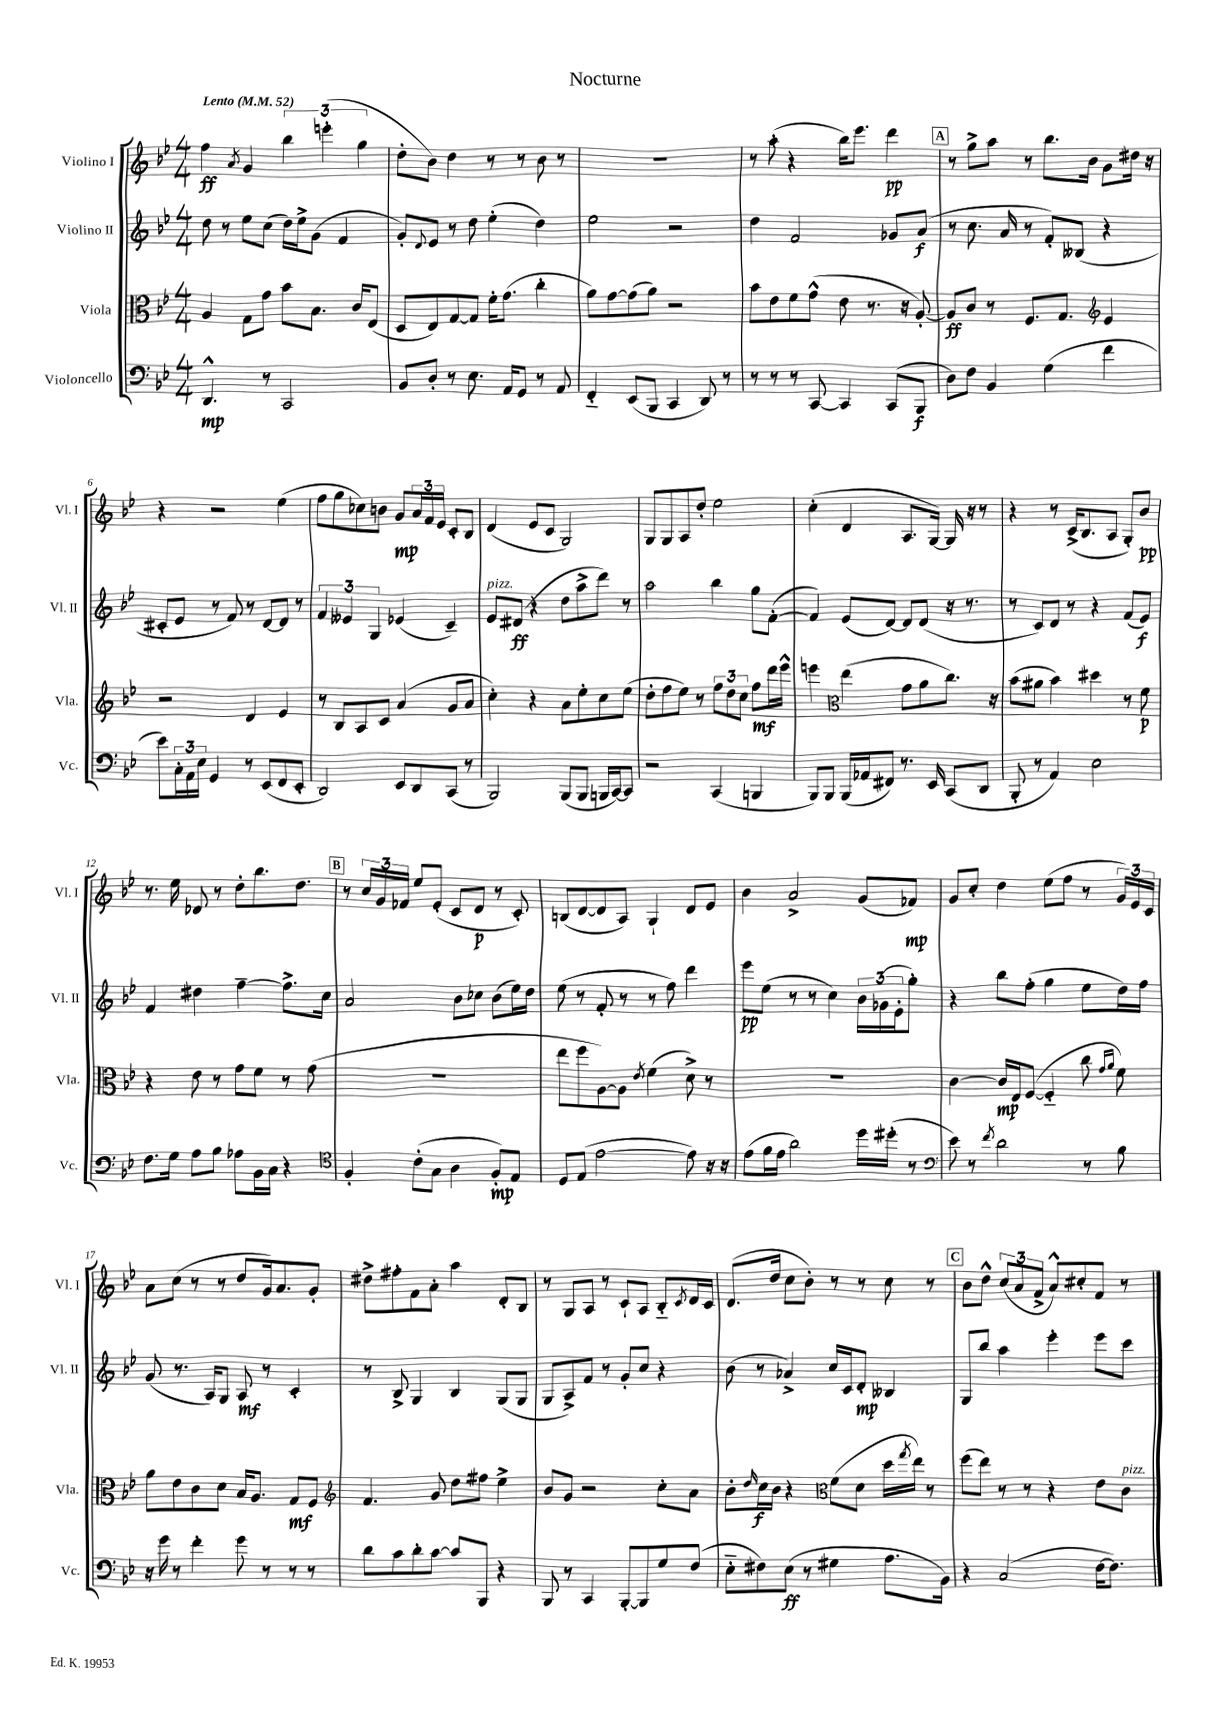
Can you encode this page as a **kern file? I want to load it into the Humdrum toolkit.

**kern	**kern	**kern	**kern
*staff4	*staff3	*staff2	*staff1
*clefF4	*clefC3	*clefG2	*clefG2
*k[b-e-]	*k[b-e-]	*k[b-e-]	*k[b-e-]
*M4/4	*M4/4	*M4/4	*M4/4
*MM52	*MM52	*MM52	*MM52
4.DD^^	4A	8dd	4ff
.	.	8r	.
.	.	.	8qa
.	8G	8ee-	4g
8r	8g	(8cc	.
2CC	8b-	16dd)	6bb-
.	.	16ee-^	.
.	8.B-	(8g	.
.	.	.	(6eee'
.	.	4f	.
.	16c	.	.
.	.	.	6gg
.	(8E-	.	.
=	=	=	=
8BB-	8D	8g')	8dd'
.	.	8qqd	.
8D'	8E-)	8e-	8b-)
8r	[8G	8r	4dd
8.E-	8G]	8dd	.
.	16f'	(4ee-'	8r
16AA	(8.g	.	.
8GG	.	.	8r
8r	4cc'	4dd)	8b-
8AA	.	.	8r
=	=	=	=
4FF'~	8a)	2ee-	1r
.	[8g	.	.
(8EE-	(8g]	.	.
8BBB-	8a)	.	.
4CC	2r	2r	.
8DD)	.	.	.
8r	.	.	.
=	=	=	=
8r	8b-	4dd	8r
8r	8e-	.	(8aa'
8r	8f	2f	4r
[8CC	(8g^^	.	.
4CC]	8e-	.	16bb-)
.	.	.	8.eee-
.	8.r	.	.
(8CC	.	8g-	4ddd
.	16r	.	.
8BBB-	[8A')	(8a	.
=	=	=	=
8D)	8A]	8r	8r
8F	8c	8.cc	8gg^
4BB-	8r	.	8aa
.	.	16a	.
.	8.F	8r	8r
(4G	.	8f')	8.bb-
.	8.G	.	.
.	.	(8B--	.
.	.	.	16b-
*	*clefG2	*	*
4f	4e-	4r	8g
.	.	.	16dd#
.	.	.	16r
=	=	=	=
8e-)	2r	8c#'	4r
24C'	.	8e-	.
24AA	.	.	.
24E-	.	.	.
4GG	.	8r	2r
.	.	8f)	.
8r	4d	8r	.
(8EE-	.	[8d	.
8FF	4e-	8d]	(4ee-
8EE-'	.	8r	.
=	=	=	=
2DD)	8r	6f	8ff
.	8B-	.	8gg
.	.	6e--	.
.	8A	.	8cc-)
.	.	6G	.
.	8c	.	8b
8EE-	(4a	(4e-	8g
8DD	.	.	24a
.	.	.	24f
.	.	.	24e-
(8CC	8g	4c~)	8c'
8r	8a	.	8B-
=	=	=	=
2BBB-)	4cc')	8e-	(4d
.	.	(8d#	.
.	4r	4r	8e-
.	.	.	8c
(8BBB-	8a	8dd	2G)
8BBB-	8ee-'	8aa^	.
16BBB	8cc	8ddd)	.
[16CC)	.	.	.
8CC]	(8ee-	8r	.
=	=	=	=
2r	8dd'	2aa	8G
.	8ff	.	8G
.	8ee-)	.	8A
.	8r	.	8dd'
(4CC	12ff	4bb-	2ee-
.	12dd	.	.
.	12cc	.	.
4BBB	8ff	8gg	.
.	16ddd	([8f'	.
.	16eee-^^	.	.
=	=	=	=
8BBB-)	4eee	4f])	(4cc'
8BBB-	.	.	.
*	*clefC3	*	*
(16BBB-	(4ee-	(8e-	4d
16AA-	.	.	.
8FF#)	.	[8d)	.
8.r	8g	8d]	8.A
.	8a	(8d	.
16EE-	.	.	[16G)
(8CC	8.cc)	16r	16G]
.	.	8.r	16r
8DD	.	.	8r
.	16r	.	.
=	=	=	=
8BBB-'	(8b-	8r	4r
8r	8a#	8c)	.
4AA)	4b-)	8d	8r
.	.	8r	(16c^
.	.	.	8.B-
2E-	4dd#	4r	.
.	.	.	8A
.	8r	(8f	8G')
.	8f	8e-)	8b-
=	=	=	=
8.F	4r	4f	8.r
16G	.	.	16ee-
8A	8e-	4dd#	8d-
8B-	8r	.	8r
8A-	8g	[4ff~	8dd'
16BB-	8f	.	8.bb-
16C	.	.	.
4r	8r	8.ff^]	.
.	.	.	8.dd
.	(8g	.	.
.	.	16cc	.
=	=	=	=
*clefC4	*	*	*
4F'	1r	2a	8r
.	.	.	24cc
.	.	.	24g
.	.	.	24f-
(8c'	.	.	8ee-
8G	.	.	(8e-'
4A	.	8b-	8c
.	.	8cc-	8d
8F')	.	(8b-	8r
8E-	.	16ee-)	8c')
.	.	16dd	.
=	=	=	=
8D	8ee-	(8ee-	(8B
(8E-	8ff	8r	[8d
[2e-	[8A)	8f'	8d]
.	8A]	8r	8A)
.	8qe-	.	.
.	(4f	8r	4G`
.	.	8ff)	.
8e-])	8d^)	4ddd	8d
16r	8r	.	8e-
16r	.	.	.
=	=	=	=
(8e-	1r	8eee-	4b-
16f	.	(8ee-	.
16e-	.	.	.
2a)	.	8r	2a^
.	.	8r	.
.	.	4cc)	.
16dd	.	24b-	(8g
.	.	(24g-	.
(16dd#'	.	.	.
.	.	24e-'	.
8r	.	8gg')	8f-)
=	=	=	=
*clefF4	*	*	*
8e-)	[4c	4r	8g
8r	.	.	8cc'
8qf	.	.	.
2d	16c]	8bb-	4dd
.	16E-	.	.
.	([8F	(8ff'	.
.	4F'~]	4gg	(8ee-
.	.	.	8ff
8r	8cc	8ee-	8r
.	16qqg	.	.
.	16qqa	.	.
8B-	8f)	16dd)	24g)
.	.	.	24e-
.	.	16ff	.
.	.	.	24c
=	=	=	=
16r	8a	(8g	8a
16g	.	.	.
8r	8e-	8.r	(8cc
4f'	8c	.	8r
.	.	16A)	.
.	8d	8G	8r
8g	16B-	8A	8dd
.	8.A	.	.
8r	.	8r	16g)
.	.	.	8.a
8r	8G	4c'	.
8r	8F	.	8g'
=	=	=	=
*	*clefG2	*	*
8d	4.f	8r	8dd#^
8c	.	8B-^	8ff#'
8d'	.	4G	8f
[8c	8g	.	8a'
8c]	8dd	4B-	4aa
8BBB-	8ff#	.	.
4r	4ee-^	(8G	8d'
.	.	8G	8B-
=	=	=	=
8BBB-	8b-	8G	8r
8r	8g	8A^)	8G
4CC	2r	8f	8A
.	.	8r	8r
[8BBB-'	.	8g'	8c`
8BBB-]	.	8cc	8A
8G	8cc'	4r	8B-'~
.	.	.	8qc
(8F	8a	.	16d
.	.	.	16c
=	=	=	=
8E-'~	8b-'	(8b-	(8.d
.	16qqdd	.	.
8F#)	16cc	8r	.
.	16b-	.	16dd
(8E-	4r	4a-^)	8cc
8r	.	.	8b-')
*	*clefC3	*	*
4G#	(8f	16cc	8r
.	.	16c	.
.	8d	8d'	8r
8.A	16dd	4B--	8cc
.	8qgg	.	.
.	16ee-)	.	.
.	8r	.	8r
16BB-)	.	.	.
=	=	=	=
4r	(8ff	8G	8b-
.	8ee-)	8bb-	8dd^^
(2C	8r	4aa	(12cc
.	.	.	12a
.	8r	.	.
.	.	.	12f^
.	4r	4eee-'	8a^^)
.	.	.	8cc#'
[16F	8e-	8eee-	8f
8.F])	.	.	.
.	8c	8ccc	8r
==	==	==	==
*-	*-	*-	*-
